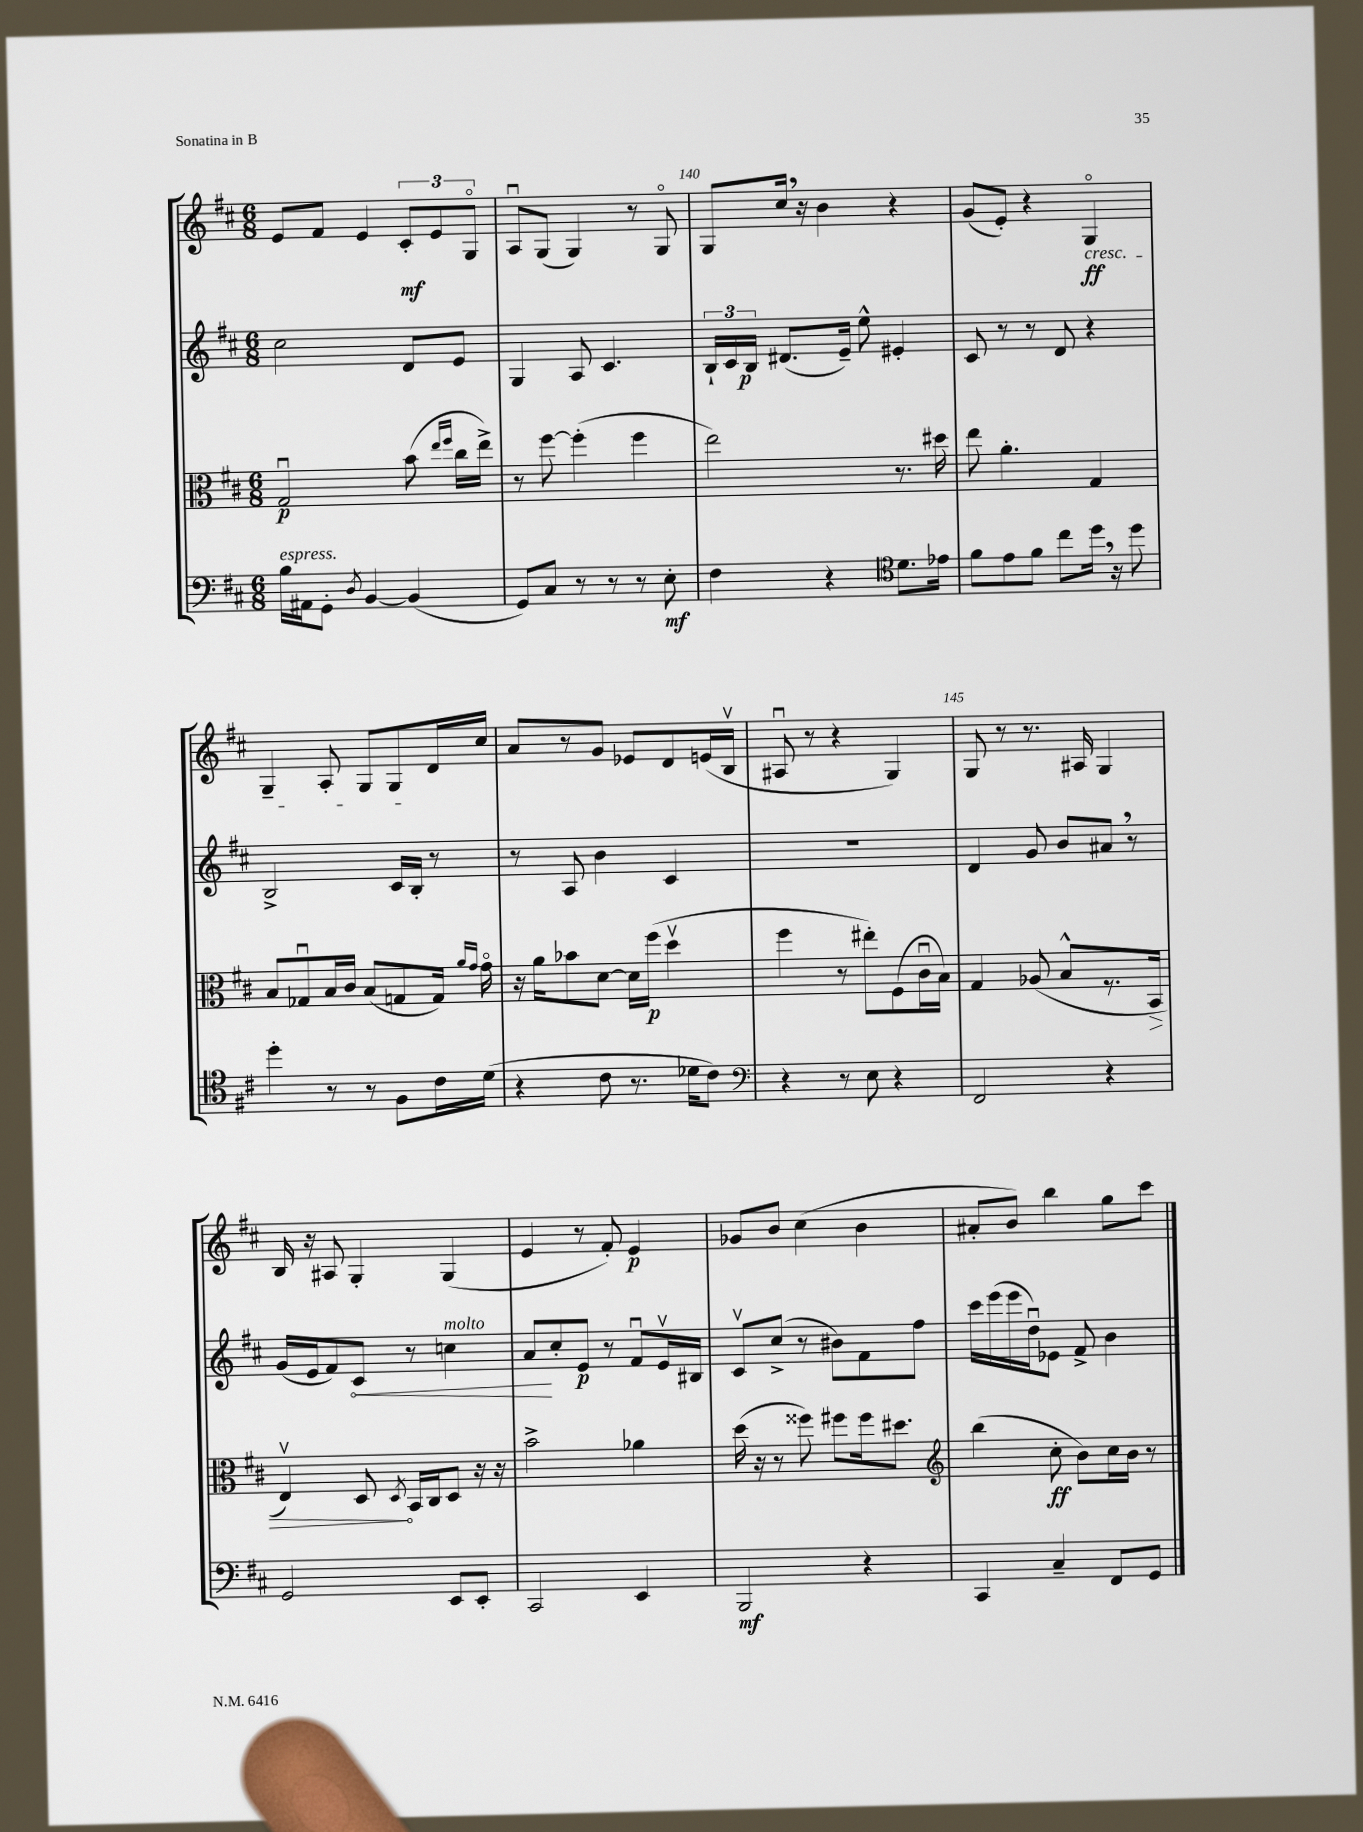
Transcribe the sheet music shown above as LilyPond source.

<<
\new StaffGroup <<
\new Staff = "s0" {
    \clef treble \key d \major \numericTimeSignature \time 6/8
    \autoBeamOff e'8[ fis'8] e'4 \tuplet 3/2 { cis'8[-.\mf e'8 g8]\flageolet } |
    a8[\downbow g8]( g4) r8 g8\flageolet |
    g8[ cis''16] \breathe r16 b'4 r4 |
    g'8[( e'8]-.) r4 g4\flageolet\ff\cresc |
    g4-- a8-. g8[ g8\! d'16 cis''16] |
    a'8[ r8 g'8] ees'8[ d'8 e'16( b16]\upbow |
    ais8\downbow r8 r4 g4) |
    g8 r8 r8. ais16 g4 |
    b16 r16 ais8 g4-. g4( |
    e'4 r8 fis'8-.) e'4\p |
    ges'8[ b'8] cis''4( b'4 |
    ais'8[-. b'8]) b''4 g''8[ cis'''8] \bar "|." |
}
\new Staff = "s1" {
    \clef treble \key d \major \numericTimeSignature \time 6/8
    \autoBeamOff cis''2 d'8[ e'8] |
    g4 a8 cis'4. |
    \tuplet 3/2 { b16[-! cis'16 b16]\p } dis'8.[( e'16]--) e''8-^ eis'4-. |
    cis'8 r8 r8 d'8 r4 |
    b2-> cis'16[ b16]-. r8 |
    r8 a8 b'4 cis'4 |
    R2. |
    d'4 g'8 b'8[ ais'8] \breathe r8 |
    g'16[( e'16 fis'8) \once \override Hairpin.circled-tip = ##t cis'8]\< r8 c''4^\markup { \italic "molto" } |
    a'8[\! cis''8-. e'8]\p r8 fis'8[\downbow e'16\upbow bis16] |
    cis'8[\upbow cis''8]->( r8 bis'8[) fis'8 fis''8] |
    cis'''16[ e'''16( e'''16 d''16\downbow) ees'8] fis'8-> b'4 \bar "|." |
}
\new Staff = "s2" {
    \clef alto \key d \major \numericTimeSignature \time 6/8
    \autoBeamOff g2\downbow\p b'8( \grace { e''16[ fis''16] } cis''16[ e''16]->) |
    r8 fis''8~ fis''4-.( fis''4 |
    e''2) r8. dis''16 |
    e''8 a'4.-. g4 |
    b8[ ges8\downbow b16 cis'16] b8[( g8 g16]) \grace { a'16[ g'16] } g'16\flageolet |
    r16 a'16[ bes'8 d'8]~ d'16[ fis''16]\p( d''4\upbow |
    fis''4 r8 eis''8[-.) fis8( cis'16\downbow b16]) |
    g4 aes8( b8[-^ r8. \once \override Hairpin.circled-tip = ##t b,16]\> |
    e4\upbow) d8\! \acciaccatura { d8 } b,16[ cis16 d8] r16 r16 |
    b'2-> aes'4 |
    d''16( r16 r8 fisis''8) fis''8[ fis''16 dis''8.] |
    \clef treble b''4( cis''8-.\ff b'8[) cis''16 b'16] r8 \bar "|." |
}
\new Staff = "s3" {
    \clef bass \key d \major \numericTimeSignature \time 6/8
    \autoBeamOff b16[^\markup { \italic "espress." } ais,16 g,8]-. \acciaccatura { d8 } b,4~ b,4( |
    g,8[) cis8] r8 r8 r8 e8-.\mf |
    fis4 r4 \clef tenor d'8.[ ees'16] |
    fis'8[ e'8 fis'8] cis''8[ d''16] \breathe r16 d''8 |
    d''4-. r8 r8 fis8[ cis'16 d'16]( |
    r4 cis'8 r8. des'16[ cis'8]) |
    \clef bass r4 r8 e8 r4 |
    fis,2 r4 |
    g,2 e,8[ e,8]-. |
    cis,2 e,4 |
    b,,2\mf r4 |
    cis,4 cis4-- fis,8[ g,8] \bar "|." |
}
>>
>>
\layout { \context { \Score currentBarNumber = #138 \override BarNumber.break-visibility = ##(#f #t #t) barNumberVisibility = #(every-nth-bar-number-visible 5) } }
